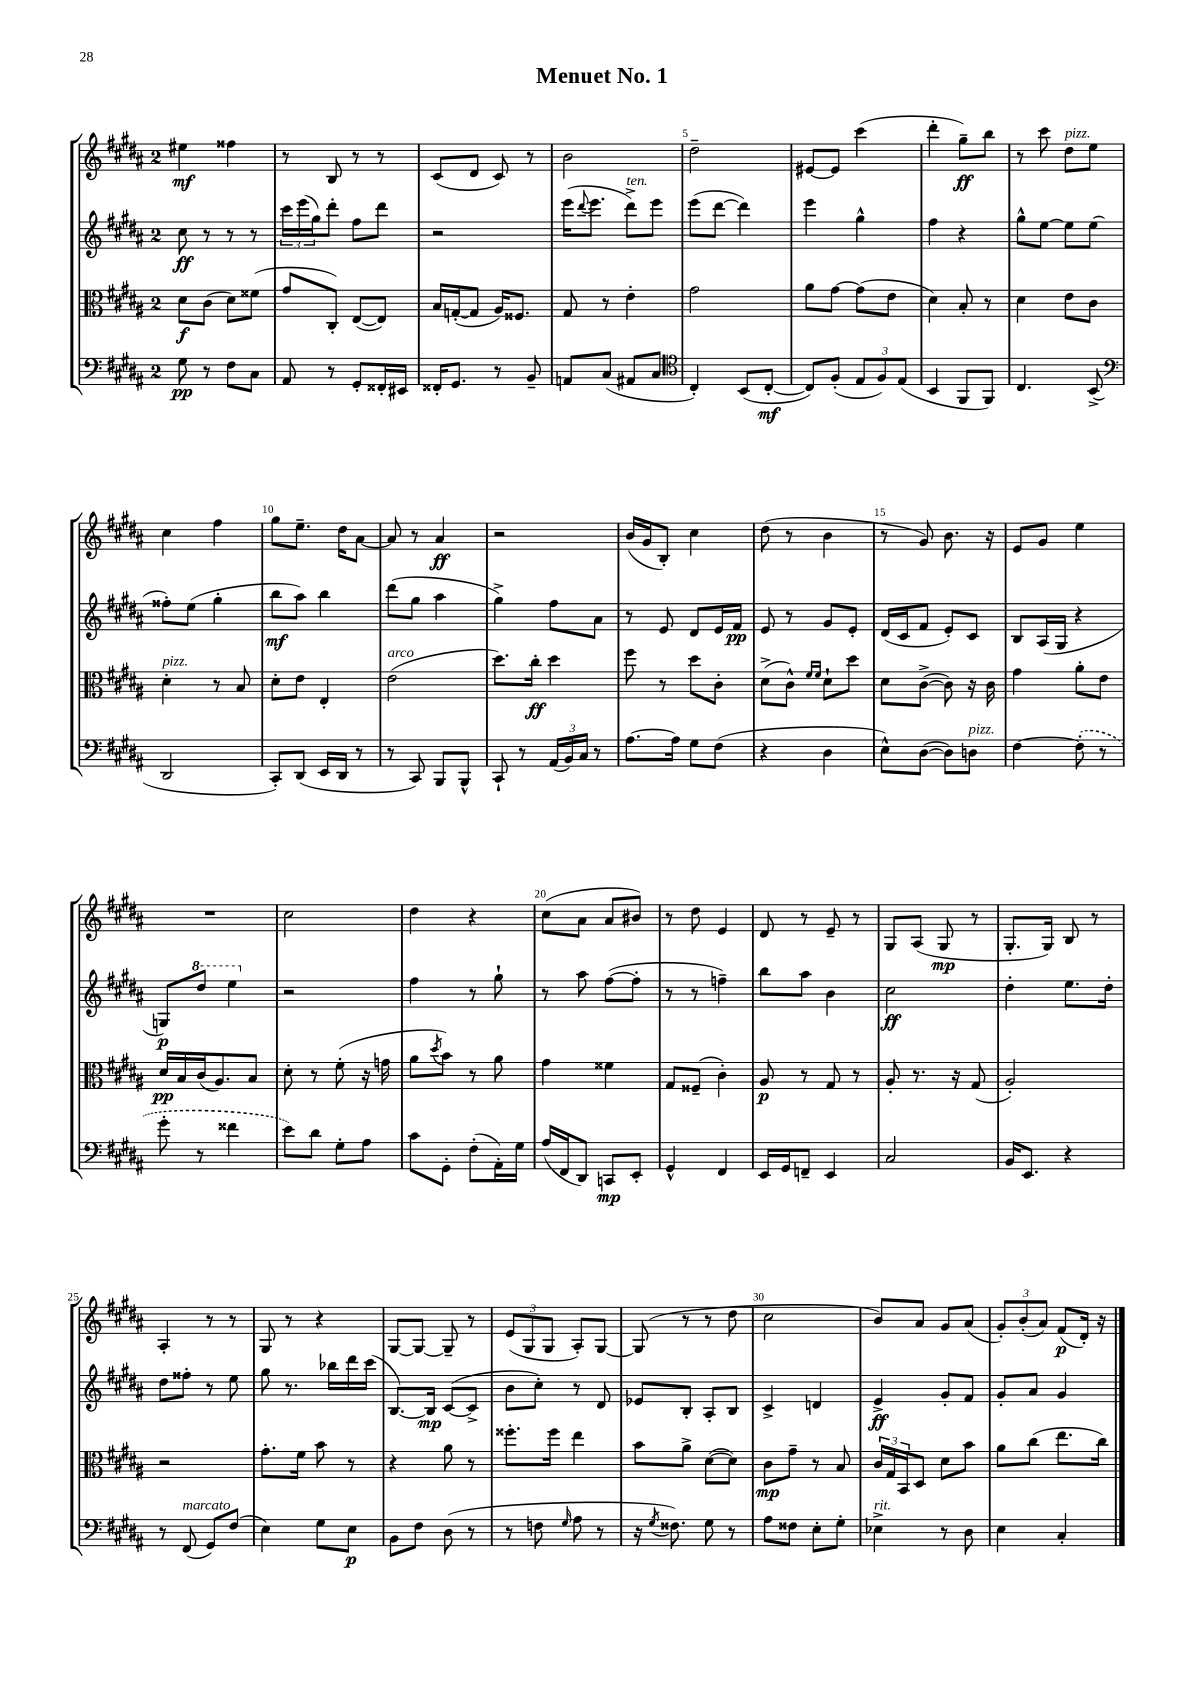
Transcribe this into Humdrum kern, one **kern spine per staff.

**kern	**kern	**kern	**kern
*staff4	*staff3	*staff2	*staff1
*clefF4	*clefC3	*clefG2	*clefG2
*k[f#c#g#d#a#]	*k[f#c#g#d#a#]	*k[f#c#g#d#a#]	*k[f#c#g#d#a#]
*M2/4	*M2/4	*M2/4	*M2/4
8G#	8d#	8cc#	4ee#
8r	(8c#	8r	.
8F#	8d#)	8r	4ff##
8C#	(8f##	8r	.
=	=	=	=
8AA#	8g#	24ccc#	8r
.	.	(24eee	.
.	.	24gg#)	.
8r	8C#')	8ddd#'	8B
8GG#'	([8E	8ff#	8r
16FF##'	8E])	8ddd#	8r
16EE#	.	.	.
=	=	=	=
16FF##'	16B	2r	(8c#
8.GG#	([16G'	.	.
.	8G]	.	8d#
8r	16A#)	.	8c#)
.	8.F##	.	.
8BB~	.	.	8r
=	=	=	=
8AA	8G#	(16eee	2b
.	.	8qqddd#	.
.	.	8.eee	.
(8C#	8r	.	.
8AA#	4e'	8ddd#^)	.
8C#	.	8eee	.
=	=	=	=
*clefC4	*	*	*
4C#')	2g#	(8eee	2dd#~
.	.	[8ddd#	.
(8BB	.	4ddd#])	.
[8C#'	.	.	.
=	=	=	=
8C#])	8a#	4eee	[8e#
(8F#'	[8g#	.	8e#]
12E	(8g#]	4gg#^^	(4ccc#
12F#)	.	.	.
.	8e	.	.
(12E	.	.	.
=	=	=	=
4BB	4d#)	4ff#	4ddd#'
8FF#	8B'	4r	8gg#~)
8FF#)	8r	.	8bb
=	=	=	=
4.C#	4d#	8gg#^^	8r
.	.	[8ee	8ccc#
.	8e	8ee]	8dd#
(8BB^	8c#	(8ee	8ee
=	=	=	=
*clefF4	*	*	*
2DD#	4d#'	8ff##')	4cc#
.	.	(8ee	.
.	8r	4gg#'	4ff#
.	8B	.	.
=	=	=	=
8CC#')	8d#'	8bb	8gg#
(8DD#	8e	8aa#)	8.ee~
16EE	4E'	4bb	.
16DD#	.	.	16dd#
8r	.	.	[8a#
=	=	=	=
8r	(2e	(8ddd#	8a#]
8CC#)	.	8gg#	8r
8BBB	.	4aa#	4a#
8BBB^^	.	.	.
=	=	=	=
8CC#`	8.dd#)	4gg#^)	2r
8r	.	.	.
.	16cc#'	.	.
(24AA#	4dd#	8ff#	.
24BB)	.	.	.
24C#	.	.	.
8r	.	8a#	.
=	=	=	=
[8.A#	8ff#	8r	(16b
.	.	.	16g#
.	8r	8e	8B')
16A#]	.	.	.
8G#	8dd#	8d#	4cc#
(8F#	8c#'	16e	.
.	.	16f#	.
=	=	=	=
4r	(8d#^	8e	(8dd#
.	8c#^^)	8r	8r
.	16qqf#	.	.
.	16qqf#	.	.
4D#	8d#`	8g#	4b
.	8dd#	8e'	.
=	=	=	=
8E^^)	8d#	(16d#	8r
.	.	16c#	.
([8D#	([8c#^	8f#	8g#)
8D#])	8c#])	8e')	8.b
8D	16r	8c#	.
.	16c#	.	16r
=	=	=	=
[4F#	4g#	8B	8e
.	.	(16A#	8g#
.	.	16G#	.
(8F#']	8a#'	4r	4ee
8r	8e	.	.
=	=	=	=
8g#'	16d#	8G)	2r
.	16B	.	.
8r	(16c#	8ddd#	.
.	8.A#)	.	.
4f##	.	4eee	.
.	8B	.	.
=	=	=	=
8e)	8d#'	2r	2cc#
8d#	8r	.	.
8G#'	(8f#'	.	.
8A#	16r	.	.
.	16g	.	.
=	=	=	=
8c#	8a#	4ff#	4dd#
.	8qdd#	.	.
8GG#'	8b)	.	.
(8F#'	8r	8r	4r
16AA#')	8a#	8gg#`	.
16G#	.	.	.
=	=	=	=
(16A#	4g#	8r	(8cc#
16FF#	.	.	.
8DD#)	.	8aa#	8a#
8CC	4f##	([8ff#	8a#
8EE'	.	8ff#']	8b#)
=	=	=	=
4GG#^^	8G#	8r	8r
.	(8F##~	8r	8dd#
4FF#	4c#')	4ff~)	4e
=	=	=	=
16EE	8A#	8bb	8d#
16GG#	.	.	.
8FF~	8r	8aa#	8r
4EE	8G#	4b	8e~
.	8r	.	8r
=	=	=	=
2C#	8A#'	2cc#	8G#
.	8.r	.	(8A#
.	.	.	8G#
.	16r	.	.
.	(8G#	.	8r
=	=	=	=
16BB	2A#')	4dd#'	8.G#'
8.EE	.	.	.
.	.	.	16G#)
4r	.	8.ee	8B
.	.	.	8r
.	.	16dd#'	.
=	=	=	=
8r	2r	8dd#	4A#'
(8FF#	.	8ff##'	.
8GG#)	.	8r	8r
(8F#	.	8ee	8r
=	=	=	=
4E)	8.g#'	8gg#	8G#
.	.	8.r	8r
.	16f#	.	.
8G#	8b	.	4r
.	.	16bb-	.
8E	8r	16ddd#	.
.	.	(16ccc#	.
=	=	=	=
8BB	4r	[8.B)	[8G#
8F#	.	.	8G#_
.	.	16B]	.
(8D#	8a#	([8c#	8G#~]
8r	8r	8c#^]	8r
=	=	=	=
8r	8.ff##'	8b	(12e
.	.	.	12G#
8F	.	8cc#')	.
.	.	.	12G#
.	16ff##	.	.
16qqG#	.	.	.
8A#	4ee	8r	8A#')
8r	.	8d#	[8G#
=	=	=	=
16r	8b	8e-	(8G#]
8qG#	.	.	.
8.F##)	.	.	.
.	8a#^	8B'	8r
8G#	([8d#	8A#'	8r
8r	8d#])	8B	8dd#
=	=	=	=
8A#	8c#	4c#^	2cc#
8F##	8g#~	.	.
8E'	8r	4d	.
8G#'	8B	.	.
=	=	=	=
4E-^	24c#	4e^	8b)
.	24G#	.	.
.	24BB	.	.
.	8D#	.	8a#
8r	8d#	8g#'	8g#
8D#	8b	8f#	(8a#
=	=	=	=
4E	8a#	8g#'	12g#')
.	.	.	(12b'
.	(8cc#	8a#	.
.	.	.	12a#)
4C#'	8.ee	4g#	(8f#
.	.	.	16d#')
.	16cc#)	.	16r
==	==	==	==
*-	*-	*-	*-
